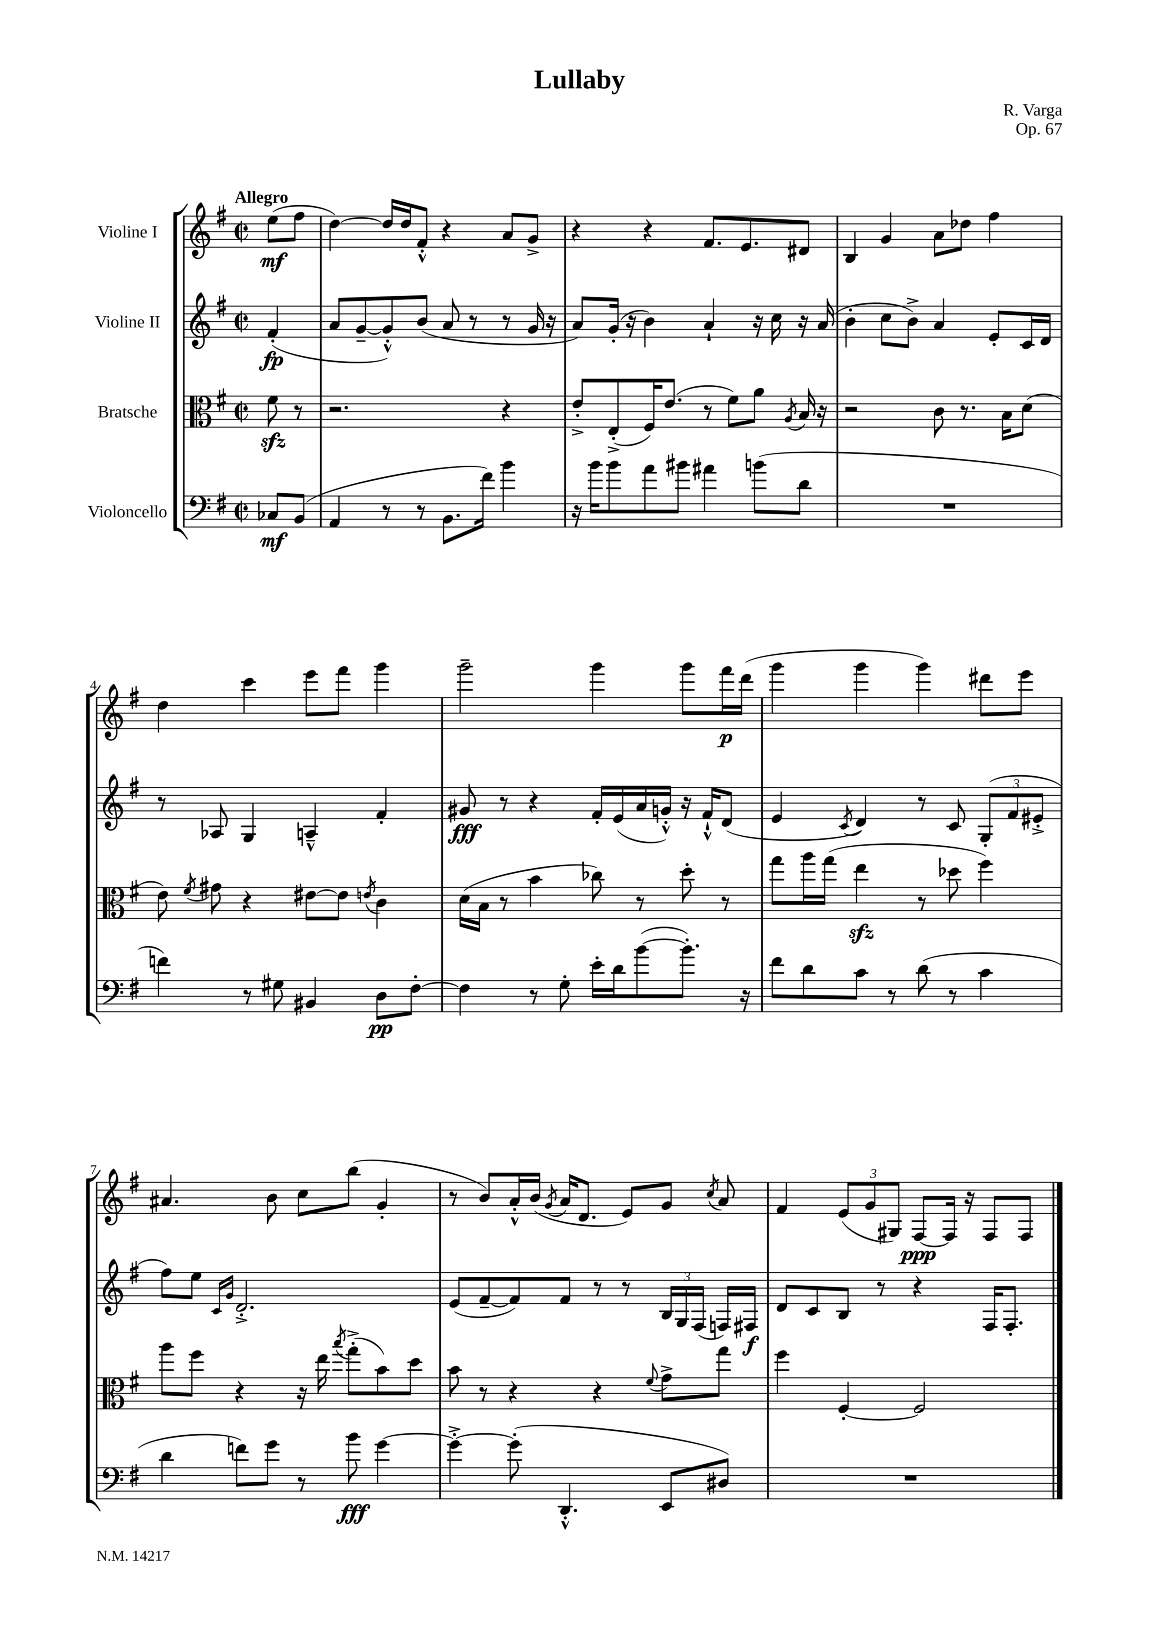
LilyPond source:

\header { title = "Lullaby" composer = "R. Varga" opus = "Op. 67" }
<<
\new StaffGroup <<
\new Staff = "s0" \with { instrumentName = "Violine I" } {
    \clef treble \key g \major \defaultTimeSignature \time 2/2 \partial 4 \tempo "Allegro"
    \autoBeamOff e''8[\mf( fis''8] |
    d''4~) d''16[ d''16 fis'8]-.-^ r4 a'8[ g'8]-> |
    r4 r4 fis'8.[ e'8. dis'8] |
    b4 g'4 a'8[ des''8] fis''4 |
    d''4 c'''4 e'''8[ fis'''8] g'''4 |
    g'''2-- g'''4 g'''8[ fis'''16\p d'''16]( |
    g'''4 g'''4 g'''4) dis'''8[ e'''8] |
    ais'4. b'8 c''8[ b''8]( g'4-. |
    r8 b'8[) a'16-.-^ b'16]( \acciaccatura { g'8 } a'16[ d'8.] e'8[) g'8] \acciaccatura { c''8 } a'8 |
    fis'4 \tuplet 3/2 { e'8[( g'8 gis8]) } fis8[~\ppp fis16] r16 fis8[ fis8] \bar "|." |
}
\new Staff = "s1" \with { instrumentName = "Violine II" } {
    \clef treble \key g \major \defaultTimeSignature \time 2/2 \partial 4
    \autoBeamOff fis'4-.\fp( |
    a'8[ g'8~-- g'8-.-^) b'8]( a'8 r8 r8 g'16 r16 |
    a'8[) g'16]-.( r16 b'4) a'4-! r16 c''16 r16 a'16( |
    b'4-. c''8[ b'8]->) a'4 e'8[-. c'16 d'16] |
    r8 aes8 g4 a4---^ fis'4-. |
    gis'8\fff r8 r4 fis'16[-. e'16( a'16 g'16]-.-^) r16 fis'16[-!-^ d'8]( |
    e'4 \acciaccatura { c'8 } d'4) r8 c'8 \tuplet 3/2 { g8[-.( fis'8 eis'8]-.-> } |
    fis''8[) e''8] \grace { c'16[ g'16] } d'2.-.-> |
    e'8[( fis'8~-- fis'8) fis'8] r8 r8 \tuplet 3/2 { b16[ g16 fis16]( } f16[) fis16]\f |
    d'8[ c'8 b8] r8 r4 fis16[ fis8.]-. \bar "|." |
}
\new Staff = "s2" \with { instrumentName = "Bratsche" } {
    \clef alto \key g \major \defaultTimeSignature \time 2/2 \partial 4
    \autoBeamOff fis'8\sfz r8 |
    r2. r4 |
    e'8[-.-> e8-.->( fis16) e'8.]( r8 fis'8[) a'8] \acciaccatura { a8 } b16 r16 |
    r2 c'8 r8. b16[ d'8]( |
    e'8) \acciaccatura { fis'8 } gis'8 r4 eis'8[~ eis'8] \acciaccatura { e'8 } c'4 |
    d'16[( b16] r8 b'4 ces''8) r8 d''8-. r8 |
    g''8[ a''16 g''16]( e''4\sfz r8 des''8 fis''4) |
    a''8[ fis''8] r4 r16 e''16 \acciaccatura { b''8 } g''8[-.->( b'8) d''8] |
    b'8 r8 r4 r4 \appoggiatura { fis'8 } g'8[-> g''8] |
    fis''4 fis4~-. fis2 \bar "|." |
}
\new Staff = "s3" \with { instrumentName = "Violoncello" } {
    \clef bass \key g \major \defaultTimeSignature \time 2/2 \partial 4
    \autoBeamOff ces8[\mf b,8]( |
    a,4 r8 r8 b,8.[ fis'16]) b'4 |
    r16 b'16[ b'8 a'8 bis'8] ais'4 b'8[( d'8] |
    R1 |
    f'4) r8 gis8 bis,4 d8[\pp fis8]~-. |
    fis4 r8 g8-. e'16[-. d'16 b'8~( b'8.]-.) r16 |
    fis'8[ d'8 c'8] r8 d'8( r8 c'4 |
    d'4 f'8[) g'8] r8 b'8\fff g'4~ |
    g'4~-.-> g'8-.( d,4.-.-^ e,8[ dis8]) |
    R1 \bar "|." |
}
>>
>>
